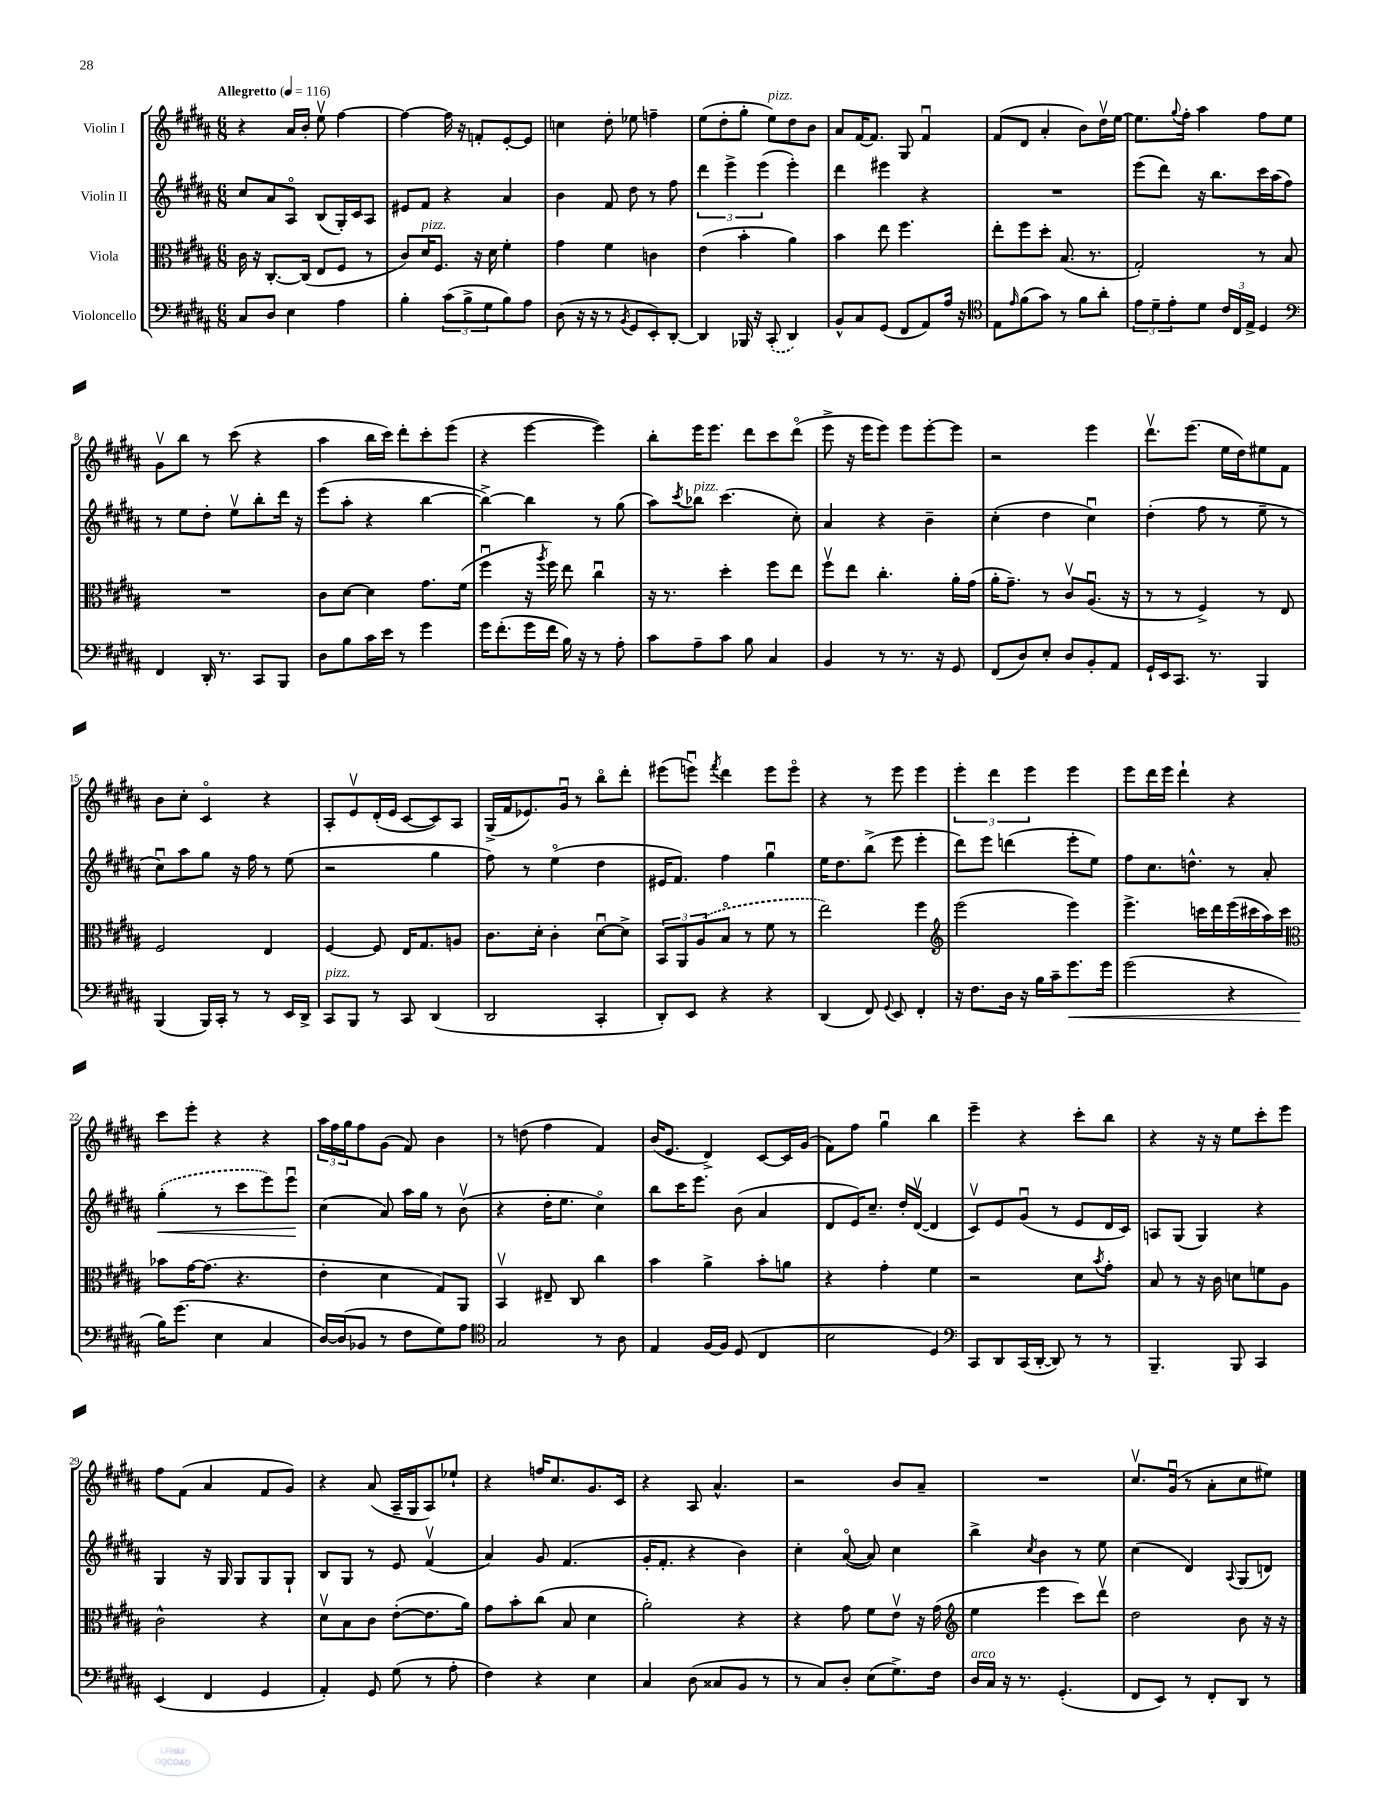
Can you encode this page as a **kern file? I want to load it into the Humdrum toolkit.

**kern	**dynam	**kern	**kern	**dynam	**kern
*part4	*part4	*part3	*part2	*part2	*part1
*staff4	*staff4	*staff3	*staff2	*staff2	*staff1
*I"Violoncello	*	*I"Viola	*I"Violin II	*	*I"Violin I
*clefF4	*	*clefC3	*clefG2	*	*clefG2
*k[f#c#g#d#a#]	*	*k[f#c#g#d#a#]	*k[f#c#g#d#a#]	*	*k[f#c#g#d#a#]
*M6/8	*	*M6/8	*M6/8	*	*M6/8
*MM116	*	*MM116	*MM116	*	*MM116
=1	=1	=1	=1	=1	=1
!	!	!	!	!	!LO:TX:a:B:t=Allegretto
8C#/L	.	16c#\	8cc#/L	.	4r
.	.	16r	.	.	.
8D#/J	.	[8.C#'/L	8a#/	.	.
4E\	.	.	8A#/J	.	16a#/LL
.	.	(16C#/Jk]	.	.	16b'/JJ
.	.	8E/L	(8B/L	.	8eev\
4A#\	.	8F#/J	16G#'/L)	.	[4ff#\
.	.	.	16c#/J	.	.
.	.	8r	8A#/J	.	.
=2	=2	=2	=2	=2	=2
4B'\	.	8c#/L)	8e#X/L	.	4ff#\_
!	!	!LO:TX:a:i:t=pizz.	!	!	!
.	.	16d#/K	8f#/J	.	.
.	.	8.F#/J	.	.	.
(12c#\L	.	.	4r	.	16ff#\]
.	.	.	.	.	16r
12B^\	.	.	.	.	.
.	.	16r	.	.	8fn'/L
12G#\	.	.	.	.	.
.	.	16d#\	.	.	.
8B\)	.	4f#'\	4a#/	.	[8e'/
8A#\J	.	.	.	.	8e/J]
=3	=3	=3	=3	=3	=3
(8D#\	.	4g#\	4b\	.	4ccn\
16r	.	.	.	.	.
16r	.	.	.	.	.
8r	.	4f#\	8f#/	.	8dd#'\
8qBB/	.	.	.	.	.
8GG#/L	.	.	8dd#\	.	8ee-X\
8EE'/)	.	4cn\	8r	.	4ffn~\
[8DD#'/J	.	.	8ff#\	.	.
=4	=4	=4	=4	=4	=4
4DD#/]	.	(4e\	6ddd#\	.	(8ee\L
.	.	.	.	.	8dd#'\
.	.	.	6eee^\	.	.
16BBB-X/	.	4b'\	.	.	8gg#'\J
16r	.	.	.	.	.
.	.	.	(6eee\	.	.
!	!	!	!	!	!LO:TX:a:i:t=pizz.
(8CC#'/	.	.	.	.	8ee\L)
4DD#/)	.	4a#\)	4eee'\)	.	8dd#\
.	.	.	.	.	8b\J
=5	=5	=5	=5	=5	=5
8BB^^/L	.	4b\	4ddd#\	.	8a#/L
8C#/	.	.	.	.	[16f#/K
.	.	.	.	.	8.f#/J]
(8GG#/J	.	8ee\	4eee#X\	.	.
8FF#/L	.	4.ff#\	.	.	8G#/
8AA#/)	.	.	4r	.	4f#u/
16A#/Jk	.	.	.	.	.
16r	.	.	.	.	.
=6	=6	=6	=6	=6	=6
*clefC4	*	*	*	*	*
8E\L	.	8ee'\L	2.r	.	(8f#/L
16qqe/	.	.	.	.	.
(8f#\	.	8ff#\	.	.	8d#/J
8g#\J)	.	8dd#'\J	.	.	4a#'/
8r	.	(8.B/	.	.	.
8f#\L	.	.	.	.	8b\L)
.	.	8.r	.	.	.
8a#'\J	.	.	.	.	16dd#v\L
.	.	.	.	.	[16ee\JJ
=7	=7	=7	=7	=7	=7
12e\L	.	2G#'/)	(8eee\L	.	8.ee\L]
12d#~\	.	.	.	.	.
.	.	.	8ddd#\J)	.	.
12e'\	.	.	.	.	.
.	.	.	.	.	8qqgg#/
.	.	.	.	.	16ff#'\Jk
8d#\J	.	.	16r	.	4aa#\
.	.	.	8.bb\L	.	.
24c#/LL	.	.	.	.	.
24C#/	.	.	.	.	.
24E^/JJ	.	.	.	.	.
4D#/	.	8r	16ccc#\L	.	8ff#\L
.	.	.	(16aa#\J	.	.
.	.	8B/	8ff#\J)	.	8ee\J
!!LO:LB:g=z
=8	=8	=8	=8	=8	=8
*clefF4	*	*	*	*	*
4FF#/	.	2.r	8r	.	8g#v\L
.	.	.	8ee\L	.	8bb\J
16DD#'/	.	.	8dd#'\J	.	8r
8.r	.	.	.	.	.
.	.	.	8eev\L	.	(8ccc#\
8CC#/L	.	.	8bb'\	.	4r
8BBB/J	.	.	16ddd#\Jk	.	.
.	.	.	16r	.	.
=9	=9	=9	=9	=9	=9
8D#\L	.	8c#\L	(8eee\L	.	4aa#\
8B\	.	[8d#\J	8aa#'\J	.	.
16c#\L	.	4d#\]	4r	.	16bb\LL
16e\JJ	.	.	.	.	16ccc#\JJ)
8r	.	.	.	.	8ddd#'\L
4g#\	.	8.g#\L	[4bb\	.	8ccc#'\
.	.	.	.	.	(8eee\J
.	.	(16f#\Jk	.	.	.
=10	=10	=10	=10	=10	=10
16g#\KL	.	4ff#u\	4bb^\_)	.	4r
(8.f#'\	.	.	.	.	.
16g#\L	.	16r	4bb\]	.	[4eee\
.	.	8qaa#/	.	.	.
16f#\JJ	.	16ff#\)	.	.	.
16B\)	.	8ee\	.	.	.
16r	.	.	.	.	.
8r	.	4cc#u\	8r	.	4eee\])
8A#'\	.	.	(8gg#\	.	.
=11	=11	=11	=11	=11	=11
8c#\L	.	16r	8aa#\L)	.	8bb'\L
.	.	8.r	.	.	.
.	.	.	8qccc#/	.	.
!	!	!	!LO:TX:a:i:t=pizz.	!	!
8A#~\	.	.	8bb-X\J	.	16eee\K
.	.	.	.	.	8.eee\J
8c#\J	.	4dd#'\	(4.ccc#\	.	.
8B\	.	.	.	.	8ddd#\L
4C#/	.	8ff#\L	.	.	8ccc#\
.	.	8ee\J	8cc#'\)	.	(8ddd#\J
=12	=12	=12	=12	=12	=12
4BB/	.	8ff#v\L	4a#/	.	8eee^\
.	.	8ee\J	.	.	16r
.	.	.	.	.	16eee\KL
8r	.	4.cc#'\	4r	.	8eee\J)
8.r	.	.	.	.	8eee\L
.	.	.	4b~\	.	[8eee'\
16r	.	.	.	.	.
8GG#/	.	16a#'\LL	.	.	8eee\J]
.	.	(16g#\JJ	.	.	.
=13	=13	=13	=13	=13	=13
(8FF#/L	.	16a#'\KL	(4cc#'\	.	2r
.	.	8.g#~\J)	.	.	.
8D#/)	.	.	.	.	.
8E'/J	.	8r	4dd#\	.	.
8D#/L	.	8c#v/L	.	.	.
8BB'/	.	(8.A#u/J	4cc#u\)	.	4eee\
8AA#/J	.	.	.	.	.
.	.	16r	.	.	.
=14	=14	=14	=14	=14	=14
16GG#`/LL	.	8r	(4dd#'\	.	8.ddd#v\L
16EE/J	.	.	.	.	.
8.CC#/J	.	8r	.	.	.
.	.	.	.	.	(8.eee\J
.	.	4F#^/)	8ff#\	.	.
8.r	.	.	.	.	.
.	.	.	8r	.	16ee\LL
.	.	.	.	.	16dd#\J)
4BBB/	.	8r	8ee~\	.	8ee#X\
.	.	8E/	8r	.	8f#\J
!!LO:LB:g=z
=15	=15	=15	=15	=15	=15
(4BBB/	.	2F#/	8cc#u\L)	.	8b\L
.	.	.	8aa#\	.	8cc#'\J
16BBB/LL)	.	.	8gg#\J	.	4c#/
16CC#'/JJ	.	.	.	.	.
8r	.	.	16r	.	.
.	.	.	16ff#\	.	.
8r	.	4E/	8r	.	4r
16EE/LL	.	.	(8ee\	.	.
16DD#^/JJ	.	.	.	.	.
=16	=16	=16	=16	=16	=16
!LO:TX:a:i:t=pizz.	!	!	!	!	!
8CC#/L	.	[4F#/	2r	.	8A#'/L
8BBB/J	.	.	.	.	8ev/
8r	.	8F#/]	.	.	(16d#'/L
.	.	.	.	.	16e/JJ
8CC#/	.	16E/KL	.	.	[8c#/L
.	.	8.G#/	.	.	.
(4DD#/	.	.	4gg#\	.	8c#/])
.	.	8An/J	.	.	8A#/J
=17	=17	=17	=17	=17	=17
2DD#/	.	8.c#\L	8ff#\)	.	(16G#^/LL
.	.	.	.	.	16f#/J
.	.	.	8r	.	8.e-X/)
.	.	16d#'\Jk	.	.	.
.	.	4c#'\	(4ee\	.	.
.	.	.	.	.	16g#u/Jk
.	.	.	.	.	8r
4CC#'/	.	[8d#u\L	4dd#\	.	8bb\L
.	.	8d#^\J]	.	.	8ddd#'\J
=18	=18	=18	=18	=18	=18
8DD#'/L)	.	12BB/L	16e#X/KL	.	(8eee#X\L
.	.	.	8.f#/J)	.	.
.	.	12AA#/	.	.	.
8EE/J	.	.	.	.	8eeenu\J)
.	.	(12A#/	.	.	.
.	.	.	.	.	8qfff#/
4r	.	8B/J	4ff#\	.	4ddd#\
.	.	8r	.	.	.
4r	.	8f#\	4gg#u\	.	8eee\L
.	.	8r	.	.	8eee\J
=19	=19	=19	=19	=19	=19
(4DD#/	.	2ee\)	16ee\KL	.	4r
.	.	.	8.dd#\	.	.
8FF#/)	.	.	(8bb^\J	.	8r
8qqGG#/	.	.	.	.	.
8EE/	.	.	8eee\	.	8eee\
4FF#'/	.	4ff#\	4eee'\	.	4eee\
=20	=20	=20	=20	=20	=20
*	*	*clefG2	*	*	*
16r	.	(2eee\	8ddd#\L)	.	6eee'\
8.F#\L	.	.	.	.	.
.	.	.	8eee\J	.	.
.	.	.	.	.	6ddd#\
16D#\Jk	.	.	(4dddn\	.	.
16r	.	.	.	.	.
.	.	.	.	.	6eee\
16B\LL	.	.	.	.	.
16c#~\J	.	.	.	.	.
!	!LO:HP:b	!	!	!	!
8.g#\	<	4eee\)	8eee'\L	.	4eee\
.	.	.	8ee\J)	.	.
16g#\Jk	.	.	.	.	.
=21	=21	=21	=21	=21	=21
(2g#\	.	4.eee^\	8ff#\L	.	8eee\L
.	.	.	8.cc#\	.	16ddd#\L
.	.	.	.	.	16eee\JJ
.	.	.	.	.	4ddd#`\
.	.	.	8.ddn^^\J	.	.
.	.	16cccn\LL	.	.	.
.	.	16ddd#\	.	.	.
4r	.	(16eee\	8r	.	4r
.	.	16ccc#X\	.	.	.
.	.	16aa#\)	8a#'/	.	.
.	.	16ccc#\JJ	.	.	.
!!LO:LB:g=z
=22	=22	=22	=22	=22	=22
*	*	*clefC3	*	*	*
!	!	!	!	!LO:HP:b	!
16B\KL)	.	8b-X\L	(4gg#'\	<	8ccc#\L
(8.g#\J	[	.	.	.	.
.	.	[16g#\K	.	.	8eee'\J
.	.	(8.g#\J]	.	.	.
4E\	.	.	8r	.	4r
.	.	4.r	8ccc#\L	.	.
4C#/	.	.	8eee\)	.	4r
.	.	.	8eeeu\J	.	.
.	.	.	.	[	.
=23	=23	=23	=23	=23	=23
[16D#/LL)	.	4e'\	(4cc#\	.	24aa#\LL
.	.	.	.	.	24ff#\
(16D#/J]	.	.	.	.	.
.	.	.	.	.	24gg#\J
8BB-X/J	.	.	.	.	8ff#\
8r	.	4d#\	8a#/)	.	(8g#\J
8F#\L	.	.	16aa#\LL	.	8f#/)
.	.	.	16gg#\JJ	.	.
8G#\)	.	8G#/L)	8r	.	4b\
8A#\J	.	8AA#/J	(8bv\	.	.
=24	=24	=24	=24	=24	=24
*clefC4	*	*	*	*	*
2G#/	.	4BBv/	4r	.	8r
.	.	.	.	.	(8ddn\
.	.	8E#X~/	16dd#'\KL	.	4ff#\
.	.	.	8.ee\J	.	.
.	.	8C#/	.	.	.
8r	.	4cc#\	4cc#\)	.	4f#/)
8A#\	.	.	.	.	.
=25	=25	=25	=25	=25	=25
4E/	.	4b\	8bb\L	.	(16b/KL
.	.	.	.	.	8.e/J
.	.	.	16ccc#\K	.	.
.	.	.	8.eee\J	.	.
[16F#/LL	.	4a#^\	.	.	4d#^/)
16F#/JJ]	.	.	.	.	.
(8D#/	.	.	(8b\	.	.
4C#/	.	8b'\L	4a#/	.	[8c#/L
.	.	8an\J	.	.	16c#/L]
.	.	.	.	.	(16g#/JJ
=26	=26	=26	=26	=26	=26
2B\	.	4r	8d#/L	.	8f#\L)
.	.	.	16e/K)	.	8ff#\J
.	.	.	8.cc#~/J	.	.
.	.	4g#'\	.	.	4gg#u\
.	.	.	16dd#'/LL	.	.
.	.	.	([16d#v/JJ	.	.
4D#/)	.	4f#\	4d#/]	.	4bb\
=27	=27	=27	=27	=27	=27
*clefF4	*	*	*	*	*
8CC#/L	.	2r	8c#v/L)	.	4eee~\
8DD#/	.	.	8e/	.	.
(16CC#/L	.	.	(8g#u/J	.	4r
[16DD#'/JJ	.	.	.	.	.
8DD#/])	.	.	8r	.	.
8r	.	8d#\L	8e/L	.	8ccc#'\L
.	.	8qb/	.	.	.
8r	.	8g#'\J	16d#/L	.	8bb\J
.	.	.	16c#/JJ)	.	.
=28	=28	=28	=28	=28	=28
4.BBB~/	.	8B/	8An/L	.	4r
.	.	8r	(8G#/J	.	.
.	.	16r	4G#/)	.	16r
.	.	16c#\	.	.	16r
8BBB/	.	8dn\L	.	.	8ee\L
4CC#/	.	8fn\	4r	.	8ccc#'\
.	.	8A#\J	.	.	8eee\J
!!LO:LB:g=z
=29	=29	=29	=29	=29	=29
(4EE/	.	2c#^^\	4G#/	.	8ff#\L
.	.	.	.	.	(8f#\J
4FF#/	.	.	16r	.	4a#/
.	.	.	16G#/	.	.
.	.	.	8G#/L	.	.
4GG#/	.	4r	8G#/	.	8f#/L
.	.	.	8G#`/J	.	8g#/J)
=30	=30	=30	=30	=30	=30
4AA#'/)	.	8d#v\L	8B/L	.	4r
.	.	8B\	8G#/J	.	.
8GG#/	.	8c#\J	8r	.	(8a#/
(8G#\	.	([8e'\L	8e/	.	16A#~/LL
.	.	.	.	.	16G#/J
8r	.	8.e\]	(4f#v/	.	8A#/)
8A#'\	.	.	.	.	8ee-X`/J
.	.	16a#\Jk)	.	.	.
=31	=31	=31	=31	=31	=31
4F#\)	.	8g#\L	4a#/)	.	4r
.	.	8b'\	.	.	.
4r	.	(8cc#\J	8g#/	.	16ffn/KL
.	.	.	.	.	8.cc#/
.	.	8B/	(4.f#/	.	.
4E\	.	4d#\	.	.	8.g#/
.	.	.	.	.	16c#/Jk
=32	=32	=32	=32	=32	=32
4C#/	.	2a#'\)	16g#'/KL	.	4r
.	.	.	8.f#'/J	.	.
(8D#\	.	.	4r	.	8A#/
8C##X/L	.	.	.	.	4.a#^^/
8BB/J	.	4r	4b\)	.	.
8r	.	.	.	.	.
=33	=33	=33	=33	=33	=33
8r	.	4r	4cc#'\	.	2r
8C#/L)	.	.	.	.	.
8D#'/J	.	8g#\	([8a#/	.	.
(8E\L	.	8f#\L	8a#/])	.	.
8.G#^\)	.	8ev\J	4cc#\	.	8b/L
.	.	16r	.	.	8a#~/J
16F#\Jk	.	(16g#\	.	.	.
=34	=34	=34	=34	=34	=34
*	*	*clefG2	*	*	*
!LO:TX:a:i:t=arco	!	!	!	!	!
16D#/LL	.	4ee\	4bb^\	.	2.r
16C#/JJ	.	.	.	.	.
16r	.	.	.	.	.
8.r	.	.	.	.	.
.	.	.	8qcc#/	.	.
.	.	4eee\	4b\	.	.
(4.GG#'/	.	.	.	.	.
.	.	8ccc#\L)	8r	.	.
.	.	8ddd#v\J	8ee\	.	.
=35	=35	=35	=35	=35	=35
8FF#/L	.	2dd#\	(4cc#\	.	8.cc#v/L
8EE/J)	.	.	.	.	.
.	.	.	.	.	(16g#u/Jk
8r	.	.	4d#/)	.	8r
8FF#'/L	.	.	.	.	8a#'\L
.	.	.	8qqA#/	.	.
8DD#/J	.	8b\	(8G#/L	.	8cc#\
8r	.	16r	8dn/J)	.	8ee#X\J)
.	.	16r	.	.	.
==	==	==	==	==	==
*-	*-	*-	*-	*-	*-
